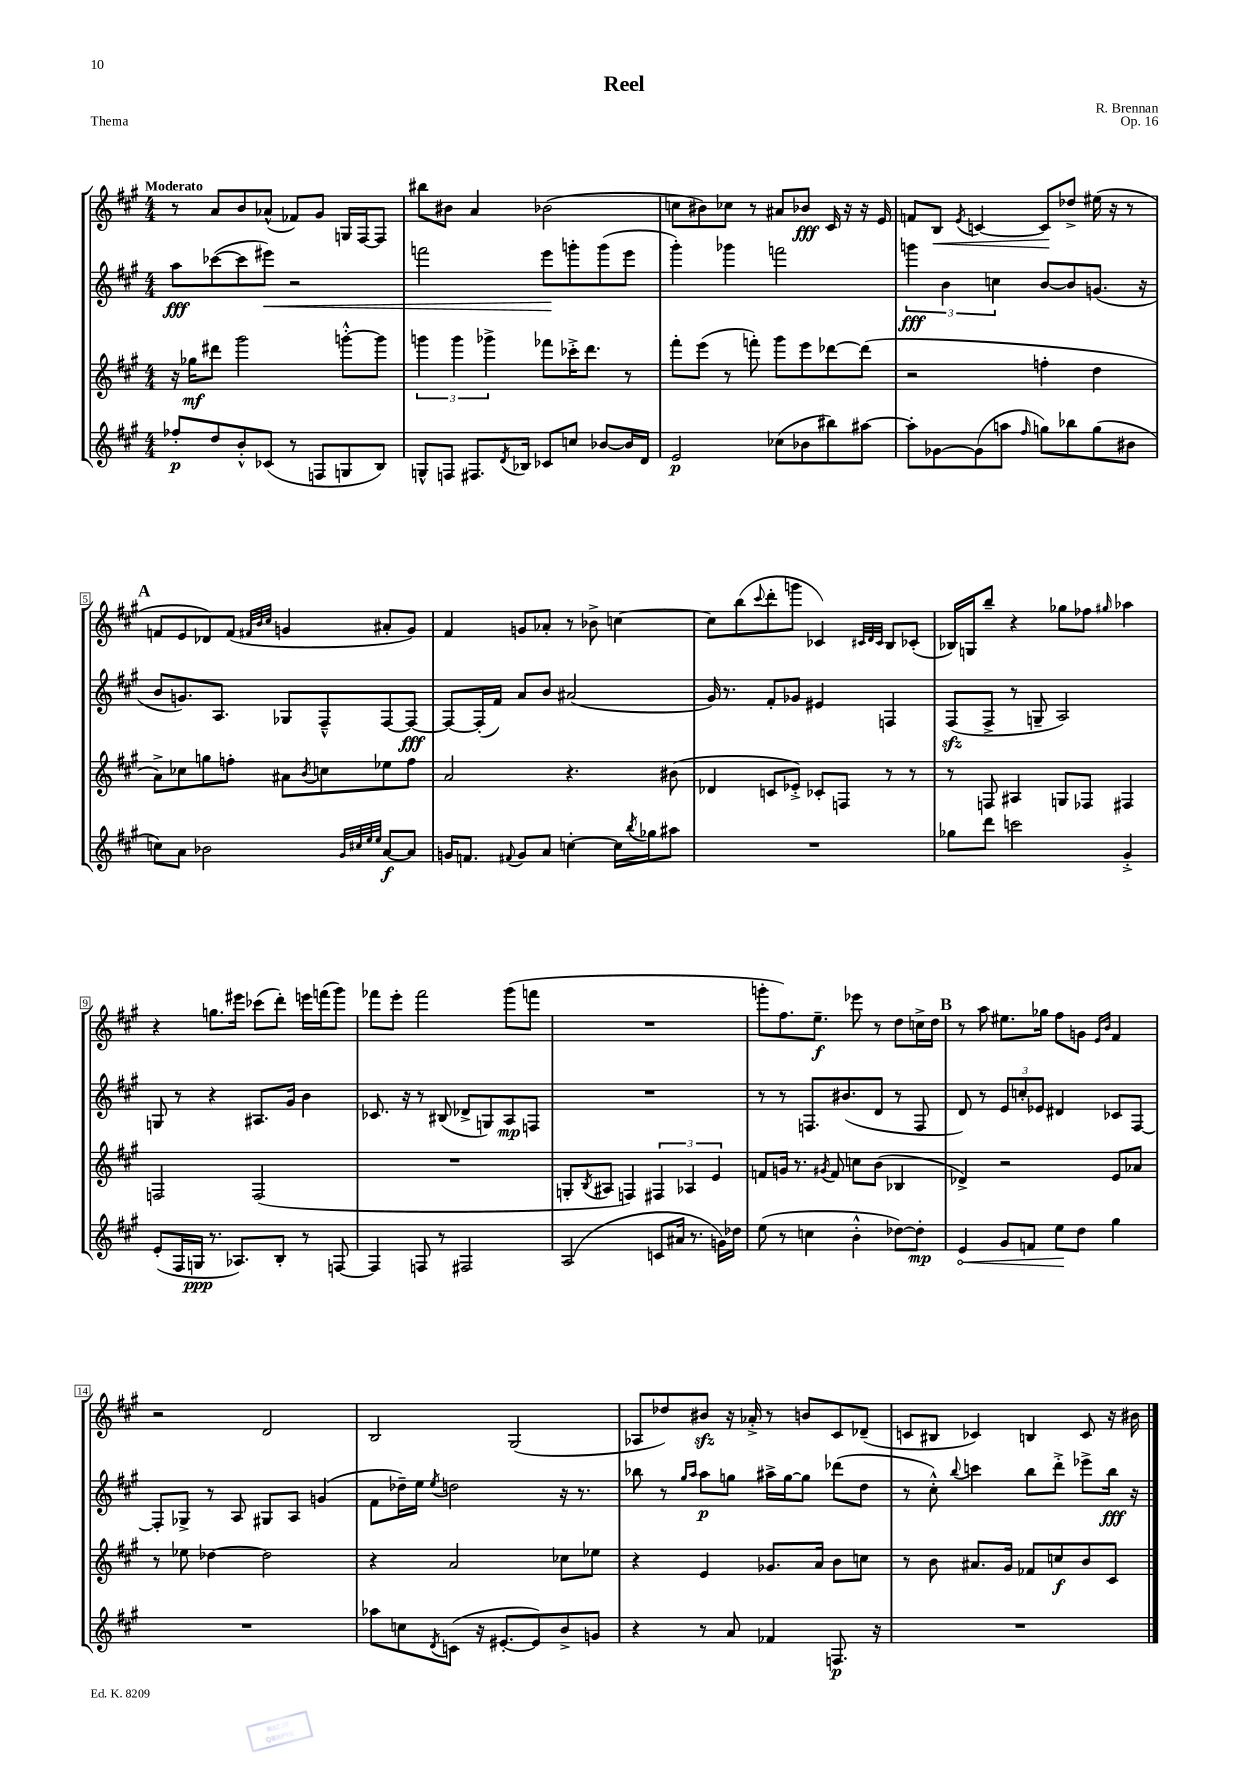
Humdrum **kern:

**kern	**dynam	**kern	**dynam	**kern	**dynam	**kern	**dynam
*part4	*part4	*part3	*part3	*part2	*part2	*part1	*part1
*staff4	*staff4	*staff3	*staff3	*staff2	*staff2	*staff1	*staff1
*clefG2	*	*clefG2	*	*clefG2	*	*clefG2	*
*k[f#c#g#]	*	*k[f#c#g#]	*	*k[f#c#g#]	*	*k[f#c#g#]	*
*M4/4	*	*M4/4	*	*M4/4	*	*M4/4	*
=1	=1	=1	=1	=1	=1	=1	=1
!	!	!	!	!	!	!LO:TX:a:B:t=Moderato	!
8ff-X'/L	p	16r	.	8aa\L	fff	8r	.
.	.	16gg-X\KL	mf	.	.	.	.
8dd/	.	8ddd#X\J	.	([8ccc-X\	.	8a/L	.
8b'^^/	.	2ggg#\	.	8ccc-\]	.	8b/	.
!	!	!	!	!	!LO:HP:b	!	!
(8c-X/J	.	.	.	8eee#X\J)	<	(8a-X^^/J	.
8r	.	.	.	2r	.	8f-X/L)	.
8Fn/L	.	.	.	.	.	8g#/J	.
8Gn/	.	[8gggn'^^\L	.	.	.	16Gn/LL	.
.	.	.	.	.	.	[16F#/J	.
8B/J)	.	8ggg\J]	.	.	.	8F#/J]	.
=2	=2	=2	=2	=2	=2	=2	=2
8Gn^^/L	.	6gggn\	.	2fffn\	.	8bb#X\L	.
8Fn/J	.	.	.	.	.	8b#X\J	.
.	.	6ggg\	.	.	.	.	.
8.F#X/L	.	.	.	.	.	4a/	.
.	.	6ggg-X^\	.	.	.	.	.
8qd/	.	.	.	.	.	.	.
16B-X/Jk	.	.	.	.	.	.	.
8c-X/L	.	8fff-X\L	.	8eee\L	.	(2b-X\	.
8ccn/J	.	16ccc-X'^\K	.	8gggn'\	[	.	.
.	.	8.ddd\J	.	.	.	.	.
[8b-X/L	.	.	.	(8ggg\	.	.	.
16b-/L]	.	8r	.	8eee\J	.	.	.
16d/JJ	.	.	.	.	.	.	.
=3	=3	=3	=3	=3	=3	=3	=3
2e/	p	8fff#'\L	.	4ggg#'\)	.	8ccn\L	.
.	.	(8eee\J	.	.	.	8b#X\)	.
.	.	8r	.	4ggg-X\	.	8cc-X\J	.
.	.	8fffn'\)	.	.	.	8r	.
(8cc-X\L	.	8ggg#\L	.	2fffn\	.	8a#X/L	.
8b-X\	.	8eee\	.	.	.	8b-X/J	fff
8bb#X\)	.	[8ddd-X\	.	.	.	16c#/	.
.	.	.	.	.	.	16r	.
[8aa#X\J	.	(8ddd-\J]	.	.	.	16r	.
.	.	.	.	.	.	16e/	.
=4	=4	=4	=4	=4	=4	=4	=4
8aa#'\L]	.	2r	.	6gggn\	fff	8fn/L	.
!	!	!	!	!	!	!	!LO:HP:b
[8g-X\	.	.	.	.	.	8B/J	<
.	.	.	.	6b\	.	.	.
.	.	.	.	.	.	8qe/	.
(8g-\]	.	.	.	.	.	[4cn/	.
.	.	.	.	6ccn\	.	.	.
8aan\J	.	.	.	.	.	.	.
16qqff#/	.	.	.	.	.	.	.
8ggn\L)	.	4ffn'\	.	[8b/L	.	8c/L]	.
8bb-X\	.	.	.	8b/]	.	8dd-X^/J	[
(8gg\	.	4dd\	.	(8.gn/J	.	(16ee#X\	.
.	.	.	.	.	.	16r	.
8b#X\J	.	.	.	.	.	8r	.
.	.	.	.	16r	.	.	.
!!LO:LB:g=z
!!LO:REH:place=s1:t=A
=5	=5	=5	=5	=5	=5	=5	=5
8ccn\L)	.	8a^\L)	.	8b/L	.	8fn/L	.
8a\J	.	8cc-X\	.	8.gn/)	.	8e/	.
2b-X\	.	8ggn\	.	.	.	8d-X/)	.
.	.	.	.	8.A/J	.	.	.
.	.	8ffn'\J	.	.	.	(8f/J	.
.	.	.	.	.	.	32qqf#X/LLL	.
.	.	.	.	.	.	32qqb/	.
.	.	.	.	.	.	32qqcc#/JJJ	.
.	.	8a#X\L	.	8G-X/L	.	4gn/	.
.	.	8qb/	.	.	.	.	.
.	.	8ccn\	.	8F#~^^/	.	.	.
32qqg#/LLL	.	.	.	.	.	.	.
32qqcc#X/	.	.	.	.	.	.	.
32qqee/	.	.	.	.	.	.	.
32qqee/JJJ	.	.	.	.	.	.	.
[8a/L	f	8ee-X\	.	[8F#/	.	8a#X'/L	.
8a/J]	.	8ff\J	.	8F#/J_	fff	8g/J)	.
=6	=6	=6	=6	=6	=6	=6	=6
16gn/KL	.	2a/	.	8F#/L_	.	4f#/	.
8.fn/J	.	.	.	.	.	.	.
.	.	.	.	(16F#'/L]	.	.	.
.	.	.	.	16f#/JJ)	.	.	.
8qqf#X/	.	.	.	.	.	.	.
8g/L	.	.	.	8a/L	.	8gn/L	.
8a/J	.	.	.	8b/J	.	8a-X'/J	.
[4ccn'\	.	4.r	.	(2a#X/	.	8r	.
.	.	.	.	.	.	8b-X^\	.
16cc\LL]	.	.	.	.	.	[4ccn\	.
8qbb/	.	.	.	.	.	.	.
16gg-X\J	.	.	.	.	.	.	.
8aa#X\J	.	(8b#X\	.	.	.	.	.
=7	=7	=7	=7	=7	=7	=7	=7
1r	.	4d-X/	.	16g#/)	.	8cc\L]	.
.	.	.	.	8.r	.	.	.
.	.	.	.	.	.	(8bb\	.
.	.	.	.	.	.	8qqccc#/	.
.	.	8cn/L	.	8f#'/L	.	8ddd'\	.
.	.	8e-X'^/J)	.	8g-X/J	.	8gggn\J	.
.	.	8c-X'/L	.	4e#X/	.	4c-X/)	.
.	.	8Fn/J	.	.	.	.	.
.	.	.	.	.	.	32qqc#X/LLL	.
.	.	.	.	.	.	32qqd/	.
.	.	.	.	.	.	32qqc#/JJJ	.
.	.	8r	.	4Fn/	.	8B/L	.
.	.	8r	.	.	.	(8c-X'/J	.
=8	=8	=8	=8	=8	=8	=8	=8
8gg-X\L	.	8r	.	(8F#zz/L	.	16B-X/LL)	.
.	.	.	.	.	.	16Gn/J	.
8ddd\J	.	8Fn/	.	8F#^/J	.	8bb~/J	.
2cccn\	.	4A#X/	.	8r	.	4r	.
.	.	.	.	8Gn~/	.	.	.
.	.	8Gn/L	.	2A/)	.	8gg-X\L	.
.	.	8F-X/J	.	.	.	8ff-X\J	.
.	.	.	.	.	.	16qqgg#X/	.
4g#'^/	.	4F#X/	.	.	.	4aa-X\	.
!!LO:LB:g=z
=9	=9	=9	=9	=9	=9	=9	=9
(8e'/L	.	2Fn/	.	8Gn/	.	4r	.
16F#/L	.	.	.	8r	.	.	.
16Gn/JJ	ppp	.	.	.	.	.	.
8.r	.	.	.	4r	.	8.ggn\L	.
8.A-X/L)	.	.	.	.	.	16eee#X\Jk	.
.	.	(2F/	.	8.A#X/L	.	(8ccc-X\L	.
8B'/J	.	.	.	.	.	8ddd'\J)	.
.	.	.	.	16g#/Jk	.	.	.
8r	.	.	.	4b\	.	16eeen\LL	.
.	.	.	.	.	.	(16fffn\J	.
[8Fn/	.	.	.	.	.	8ggg#\J)	.
=10	=10	=10	=10	=10	=10	=10	=10
4F/]	.	1r	.	8.c-X/	.	8fff-X\L	.
.	.	.	.	.	.	8eee'\J	.
.	.	.	.	16r	.	.	.
8Fn/	.	.	.	8r	.	2fff-\	.
8r	.	.	.	(8B#X/	.	.	.
2F#X/	.	.	.	8d-X^/L	.	.	.
.	.	.	.	8Gn/)	.	.	.
.	.	.	.	8A/	mp	(8ggg#\L	.
.	.	.	.	8Fn/J	.	8fffn\J	.
=11	=11	=11	=11	=11	=11	=11	=11
(2A/	.	8Gn'/L	.	1r	.	1r	.
.	.	8qB/	.	.	.	.	.
.	.	8A#X/J	.	.	.	.	.
.	.	4Fn/)	.	.	.	.	.
8cn/L	.	6F#X/	.	.	.	.	.
16a#X/Jk	.	.	.	.	.	.	.
.	.	6A-X/	.	.	.	.	.
8.r	.	.	.	.	.	.	.
.	.	6e/	.	.	.	.	.
16gn\LL)	.	.	.	.	.	.	.
16dd-X\JJ	.	.	.	.	.	.	.
=12	=12	=12	=12	=12	=12	=12	=12
(8ee\	.	8fn/L	.	8r	.	8gggn'\L	.
8r	.	16gn/Jk	.	8r	.	8.ff#\)	.
.	.	8.r	.	.	.	.	.
4ccn\	.	.	.	8.Fn/L	.	.	.
.	.	.	.	.	.	8.ee~\J	f
.	.	8qg#X/	.	.	.	.	.
.	.	8f/	.	.	.	.	.
.	.	.	.	(8.b#X/	.	.	.
4b'^^\	.	8ccn\L	.	.	.	8eee-X\	.
.	.	(8b\J	.	8d/J	.	8r	.
[8dd-X\L)	.	4B-X/	.	8r	.	8dd\L	.
8dd-'\J]	mp	.	.	8F/	.	16ccn^\L	.
.	.	.	.	.	.	16dd\JJ	.
!!LO:REH:place=s1:t=B
=13	=13	=13	=13	=13	=13	=13	=13
!	!LO:HP:b	!	!	!	!	!	!
4e/	<	4d-X^/)	.	8d/)	.	8r	.
.	.	.	.	8r	.	8aa\	.
8g#/L	.	2r	.	12e/L	.	8.ee#X\L	.
.	.	.	.	12ccn'/	.	.	.
8fn/J	.	.	.	.	.	.	.
.	.	.	.	12e-X/J	.	.	.
.	.	.	.	.	.	16gg-X\Jk	.
8ee\L	.	.	.	4d#X/	.	8ff#\L	.
8dd\J	[	.	.	.	.	8gn\J	.
.	.	.	.	.	.	16qqe/LL	.
.	.	.	.	.	.	16qqb/JJ	.
4gg#\	.	8e/L	.	8c-X/L	.	4f#/	.
.	.	8a-X/J	.	[8F#/J	.	.	.
!!LO:LB:g=z
=14	=14	=14	=14	=14	=14	=14	=14
1r	.	8r	.	8F#'/L]	.	2r	.
.	.	8ee-X\	.	8G-X^/J	.	.	.
.	.	[4dd-X\	.	8r	.	.	.
.	.	.	.	8A/	.	.	.
.	.	2dd-\]	.	8G#X/L	.	2d/	.
.	.	.	.	8A/J	.	.	.
.	.	.	.	(4gn/	.	.	.
=15	=15	=15	=15	=15	=15	=15	=15
8aa-X\L	.	4r	.	8f#\L	.	2B/	.
8ccn\	.	.	.	16dd-X~\L)	.	.	.
.	.	.	.	16ee\JJ	.	.	.
8qd/	.	.	.	8qee/	.	.	.
(8cn\J	.	2a/	.	2ddn\	.	.	.
16r	.	.	.	.	.	.	.
[8.e#X'/L	.	.	.	.	.	.	.
.	.	.	.	.	.	(2G#/	.
8e#/])	.	.	.	.	.	.	.
8b^/	.	8cc-X\L	.	16r	.	.	.
.	.	.	.	8.r	.	.	.
8gn/J	.	8ee-X\J	.	.	.	.	.
=16	=16	=16	=16	=16	=16	=16	=16
4r	.	4r	.	8bb-X\	.	8A-X/L	.
.	.	.	.	8r	.	8dd-X/)	.
.	.	.	.	16qqgg#/LL	.	.	.
.	.	.	.	16qqaa/JJ	.	.	.
8r	.	4e/	.	8aa\L	p	8b#Xzz/J	.
8a/	.	.	.	8ggn\J	.	16r	.
.	.	.	.	.	.	16a-X'^/	.
4f-X/	.	8.g-X/L	.	16aa#X^\LL	.	8r	.
.	.	.	.	[16gg\J	.	.	.
.	.	.	.	8gg\J]	.	8bn/L	.
.	.	16a/Jk	.	.	.	.	.
8.Fn/	p	8b\L	.	(8ddd-X\L	.	8c#/	.
.	.	8ccn\J	.	8dd\J	.	(8d-X~/J	.
16r	.	.	.	.	.	.	.
=17	=17	=17	=17	=17	=17	=17	=17
1r	.	8r	.	8r	.	8cn/L	.
.	.	8b\	.	8cc#'^^\)	.	8B#X/J	.
.	.	.	.	8qqbb/	.	.	.
.	.	8.a#X/L	.	4cccn\	.	4c-X/)	.
.	.	16g#/Jk	.	.	.	.	.
.	.	8f-X/L	.	8bb\L	.	4Bn/	.
.	.	8ccn/	f	8ddd'^\J	.	.	.
.	.	8b/	.	8eee-X^\L	.	8c-/	.
.	.	8c#/J	.	16bb\Jk	fff	16r	.
.	.	.	.	16r	.	16b#X\	.
==	==	==	==	==	==	==	==
*-	*-	*-	*-	*-	*-	*-	*-
